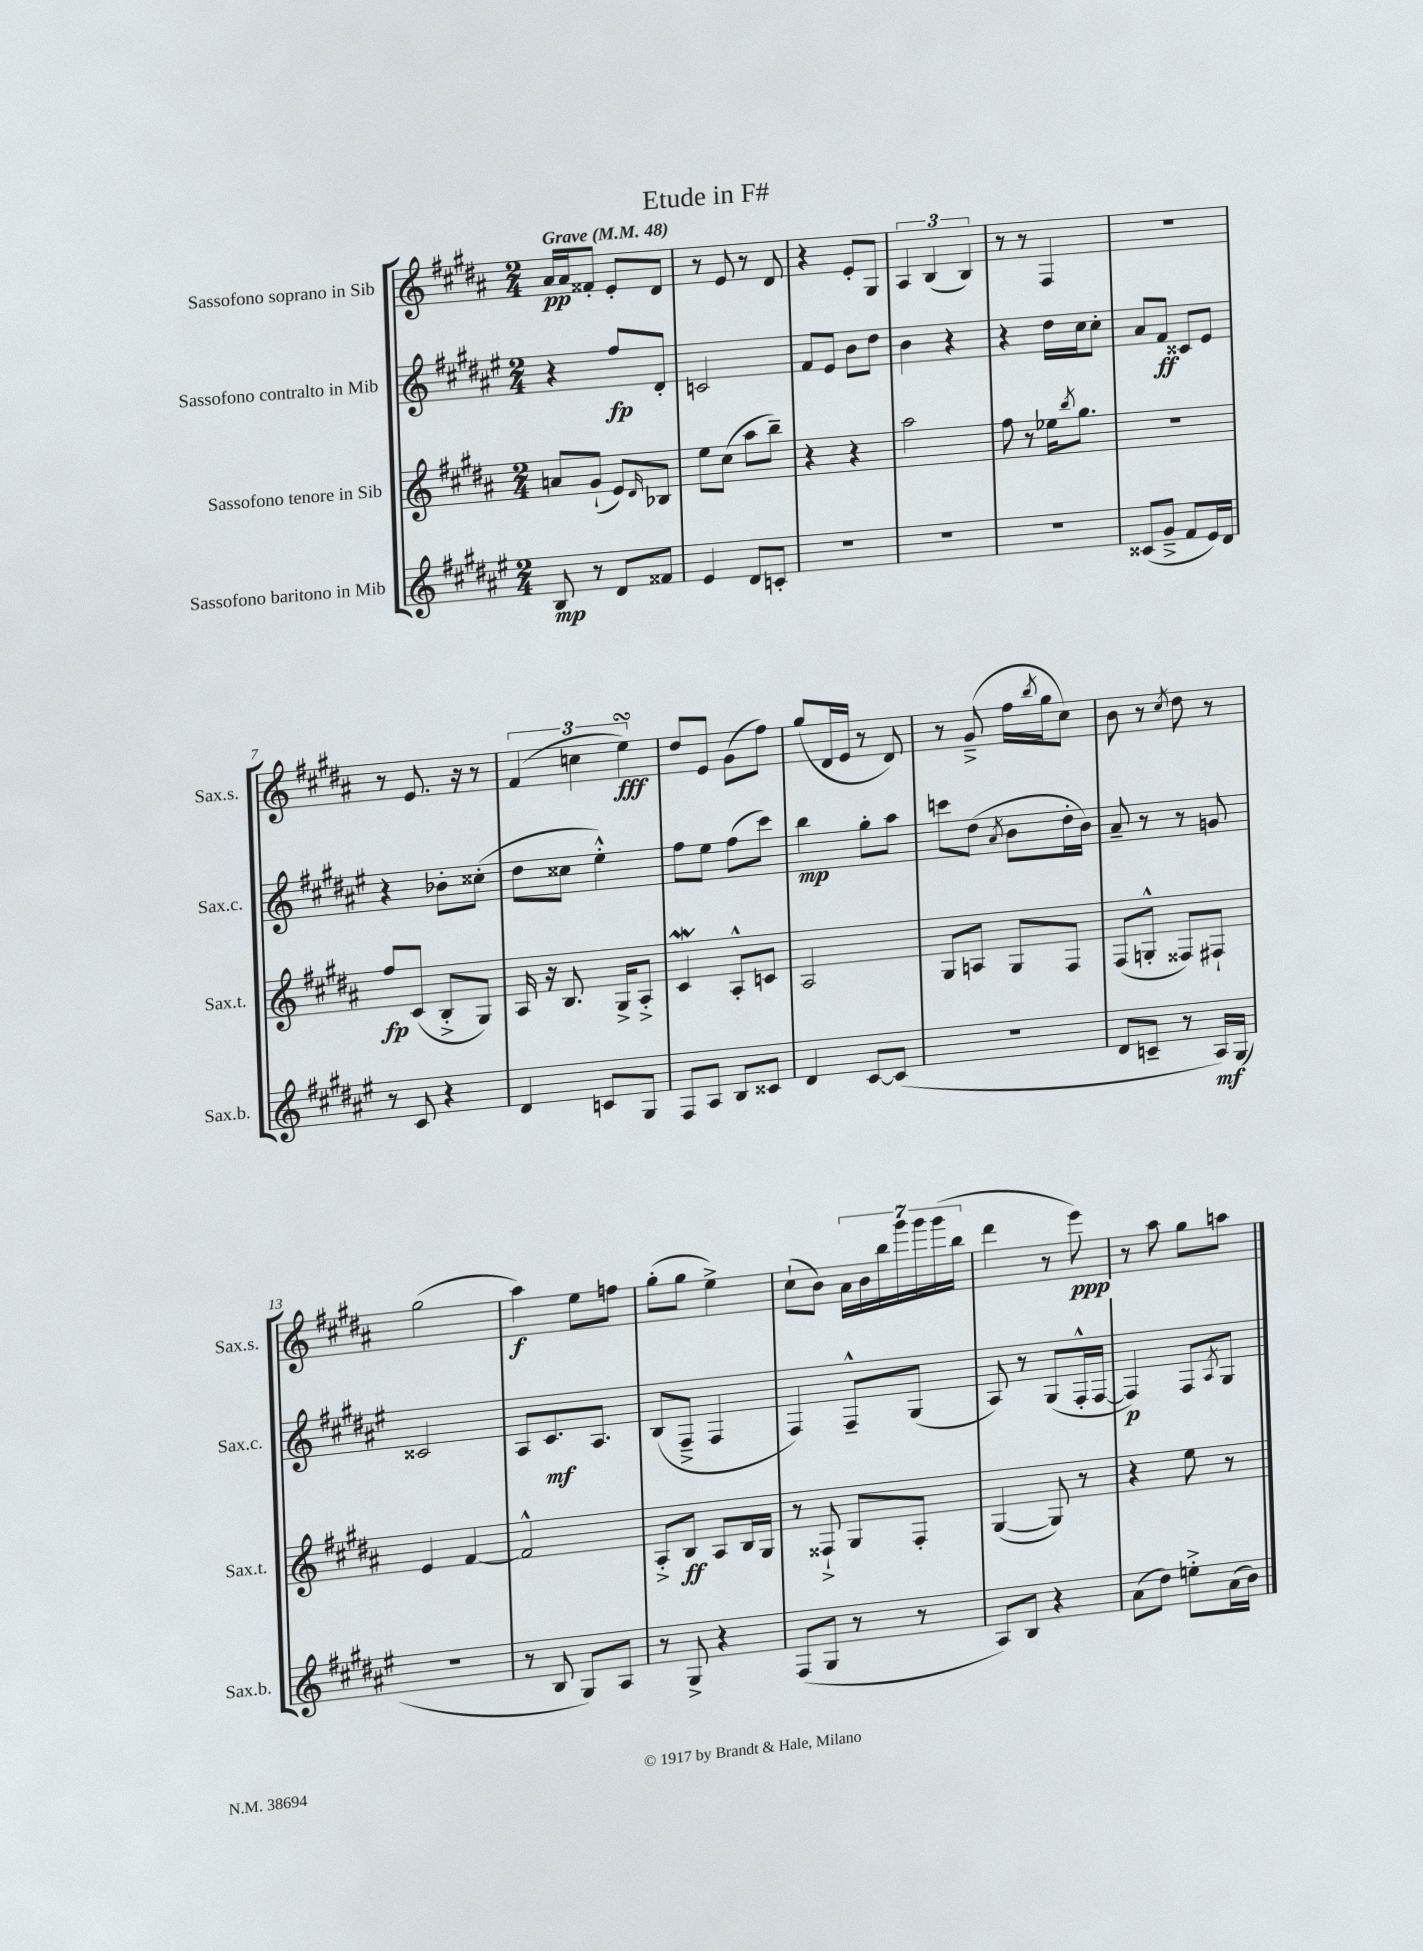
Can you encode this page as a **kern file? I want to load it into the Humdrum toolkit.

**kern	**dynam	**kern	**dynam	**kern	**dynam	**kern	**dynam
*part4	*part4	*part3	*part3	*part2	*part2	*part1	*part1
*staff4	*staff4	*staff3	*staff3	*staff2	*staff2	*staff1	*staff1
*I"Sassofono baritono in Mib	*	*I"Sassofono tenore in Sib	*	*I"Sassofono contralto in Mib	*	*I"Sassofono soprano in Sib	*
*I'Sax.b.	*	*I'Sax.t.	*	*I'Sax.c.	*	*I'Sax.s.	*
*clefG2	*	*clefG2	*	*clefG2	*	*clefG2	*
*k[f#c#g#d#a#e#]	*	*k[f#c#g#d#a#]	*	*k[f#c#g#d#a#e#]	*	*k[f#c#g#d#a#]	*
*M2/4	*	*M2/4	*	*M2/4	*	*M2/4	*
*MM48	*	*MM48	*	*MM48	*	*MM48	*
=1	=1	=1	=1	=1	=1	=1	=1
!	!	!	!	!	!	!LO:TX:a:B:t=Grave	!
8B/	mp	8an/L	.	4r	.	16a#/LL	pp
.	.	.	.	.	.	16a#/J	.
8r	.	(8g#`/J	.	.	.	8f##X'/J	.
8d#/L	.	8e/L)	.	8ff#/L	fp	8e'/L	.
.	.	16qqd#/	.	.	.	.	.
8f##X/J	.	8B-X/J	.	8d#'/J	.	8d#/J	.
=2	=2	=2	=2	=2	=2	=2	=2
4e#/	.	8ee\L	.	2cn/	.	8r	.
.	.	(8cc#\J	.	.	.	8e/	.
8d#/L	.	8aa#\L	.	.	.	8r	.
8cn'/J	.	8bb~\J)	.	.	.	8d#/	.
=3	=3	=3	=3	=3	=3	=3	=3
2r	.	4r	.	8f#/L	.	4r	.
.	.	.	.	8e#/J	.	.	.
.	.	4r	.	8b\L	.	8e'/L	.
.	.	.	.	8dd#\J	.	8G#/J	.
=4	=4	=4	=4	=4	=4	=4	=4
2r	.	2aa#\	.	4b\	.	6A#/	.
.	.	.	.	.	.	(6B/	.
.	.	.	.	4r	.	.	.
.	.	.	.	.	.	6B/)	.
=5	=5	=5	=5	=5	=5	=5	=5
2r	.	8ff#\	.	4r	.	8r	.
.	.	8r	.	.	.	8r	.
.	.	16ee-X\KL	.	16dd#\LL	.	4F#/	.
.	.	8qbb/	.	.	.	.	.
.	.	8.gg#\J	.	16cc#\J	.	.	.
.	.	.	.	8cc#'\J	.	.	.
=6	=6	=6	=6	=6	=6	=6	=6
(8c##X/L	.	2r	.	8a#/L	.	2r	.
8g#~^/J	.	.	.	8f#/J	ff	.	.
8f#/L	.	.	.	8c##X/L	.	.	.
16e#/L)	.	.	.	8e#/J	.	.	.
16d#/JJ	.	.	.	.	.	.	.
!!LO:LB:g=z
=7	=7	=7	=7	=7	=7	=7	=7
8r	.	8ff#/L	fp	4r	.	8r	.
8c#/	.	(8c#/J	.	.	.	8.e/	.
4r	.	8B'^/L	.	8b-X'\L	.	.	.
.	.	.	.	.	.	16r	.
.	.	8G#/J)	.	(8cc##X'\J	.	8r	.
=8	=8	=8	=8	=8	=8	=8	=8
4d#/	.	16A#/	.	8dd#\L	.	(6f#/	.
.	.	16r	.	.	.	.	.
.	.	8.B/	.	8cc##X\J	.	.	.
.	.	.	.	.	.	6ccn\	.
8cn/L	.	.	.	4ee#'^^\)	.	.	.
.	.	16G#^/KL	.	.	.	.	.
.	.	.	.	.	.	6eesSSs\)	fff
8G#/J	.	8A#'^/J	.	.	.	.	.
=9	=9	=9	=9	=9	=9	=9	=9
8F#/L	.	4c#W/	.	8ff#\L	.	8dd#/L	.
8A#/J	.	.	.	8ee#\J	.	8e/J	.
8B/L	.	8A#'^^/L	.	(8ff#\L	.	(8g#\L	.
8c##X/J	.	8cn/J	.	8ccc#\J)	.	8ff#\J)	.
=10	=10	=10	=10	=10	=10	=10	=10
4d#/	.	2A#/	.	4bb\	mp	(8gg#/L	.
.	.	.	.	.	.	16d#/L	.
.	.	.	.	.	.	16e/JJ	.
[8c#/L	.	.	.	8gg#'\L	.	8r	.
(8c#/J]	.	.	.	8aa#\J	.	8d#/)	.
=11	=11	=11	=11	=11	=11	=11	=11
2r	.	8G#/L	.	8cccn\L	.	8r	.
.	.	8An/J	.	(8dd#\J	.	(8g#~^/	.
.	.	.	.	8qa#/	.	.	.
.	.	8G#/L	.	8b\L	.	16ff#\LL	.
.	.	.	.	.	.	8qbb/	.
.	.	.	.	.	.	16gg#\J	.
.	.	8F#/J	.	16dd#'\L	.	8cc#\J)	.
.	.	.	.	16b\JJ)	.	.	.
=12	=12	=12	=12	=12	=12	=12	=12
8d#/L	.	(8F#/L	.	8a#~/	.	8b\	.
8cn~/J	.	8Gn'^^/J	.	8r	.	8r	.
.	.	.	.	.	.	8qcc#/	.
8r	.	8F##X/L)	.	8r	.	8dd#\	.
16A#/LL)	mf	8F#X`/J	.	8gn/	.	8r	.
(16G#/JJ	.	.	.	.	.	.	.
!!LO:LB:g=z
=13	=13	=13	=13	=13	=13	=13	=13
2r	.	4e/	.	2c##X/	.	(2gg#\	.
.	.	[4f#/	.	.	.	.	.
=14	=14	=14	=14	=14	=14	=14	=14
8r	.	2f#^^/]	.	8A#/L	.	4aa#\)	f
8B/	.	.	.	8.c#/	mf	.	.
8G#/L)	.	.	.	.	.	8ee\L	.
.	.	.	.	8.A#/J	.	.	.
8A#/J	.	.	.	.	.	8ffn\J	.
=15	=15	=15	=15	=15	=15	=15	=15
8r	.	8A#'^/L	.	(8B/L	.	(8gg#'\L	.
8G#^/	.	8B/J	ff	8F#~^/J	.	8gg#\J	.
4r	.	8A#/L	.	4F#/	.	4ee^\)	.
.	.	16B/L	.	.	.	.	.
.	.	16G#/JJ	.	.	.	.	.
=16	=16	=16	=16	=16	=16	=16	=16
(8F#/L	.	8r	.	4F#/)	.	(8cc#`\L	.
8G#/J	.	8F##X`^/	.	.	.	8b\J)	.
8r	.	8G#/L	.	8F#~^^/L	.	28a#\LL	.
.	.	.	.	.	.	28b\	.
.	.	.	.	.	.	28bb\	.
.	.	.	.	.	.	28ggg#\	.
8r	.	8F##'/J	.	(8G#/J	.	.	.
.	.	.	.	.	.	28ggg#\	.
.	.	.	.	.	.	(28ggg#\	.
.	.	.	.	.	.	28bb\JJ	.
=17	=17	=17	=17	=17	=17	=17	=17
8A#/L)	.	([4G#/	.	8A#/)	.	4ddd#\	.
8B/J	.	.	.	8r	.	.	.
4r	.	8G#/])	.	(8G#/L	.	8r	.
.	.	8r	.	16F#'^^/L	.	8eee\)	ppp
.	.	.	.	[16F#/JJ	.	.	.
=18	=18	=18	=18	=18	=18	=18	=18
(8a#\L	.	4r	.	4F#/])	p	8r	.
8dd#\J)	.	.	.	.	.	8aa#\	.
8een'^\L	.	8ee\	.	8F#/L	.	8gg#\L	.
.	.	.	.	8qA#/	.	.	.
(16a#\L	.	8r	.	8G#/J	.	8aan\J	.
16b\JJ)	.	.	.	.	.	.	.
==	==	==	==	==	==	==	==
*-	*-	*-	*-	*-	*-	*-	*-
